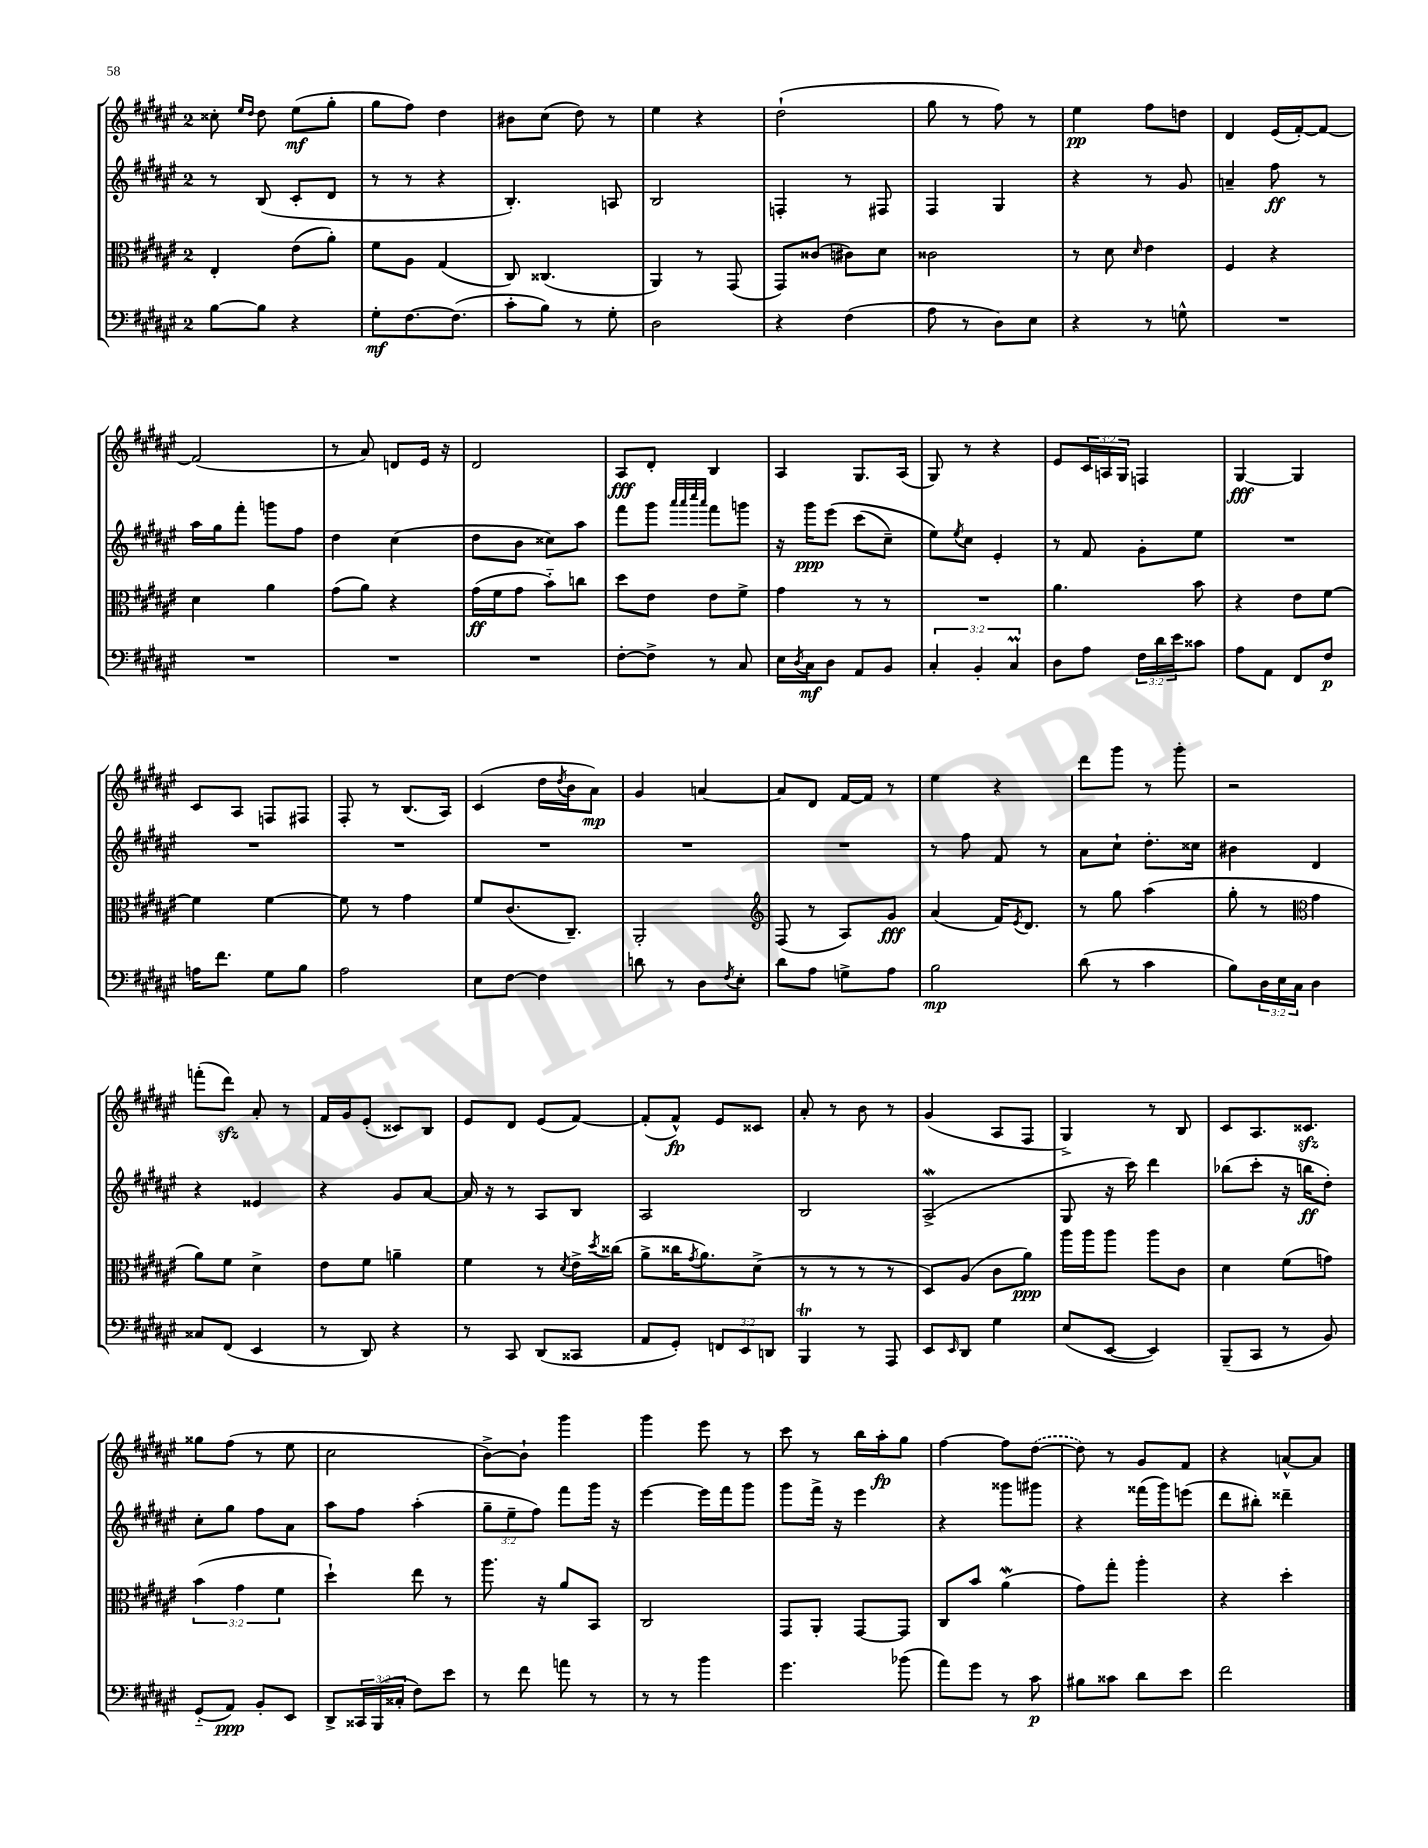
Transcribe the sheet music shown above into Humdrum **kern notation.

**kern	**dynam	**kern	**dynam	**kern	**dynam	**kern	**dynam
*part4	*part4	*part3	*part3	*part2	*part2	*part1	*part1
*staff4	*staff4	*staff3	*staff3	*staff2	*staff2	*staff1	*staff1
*clefF4	*	*clefC3	*	*clefG2	*	*clefG2	*
*k[f#c#g#d#a#e#]	*	*k[f#c#g#d#a#e#]	*	*k[f#c#g#d#a#e#]	*	*k[f#c#g#d#a#e#]	*
*M2/4	*	*M2/4	*	*M2/4	*	*M2/4	*
=24	=24	=24	=24	=24	=24	=24	=24
[8B\L	.	4E#'/	.	8r	.	8cc##X'\	.
.	.	.	.	.	.	16qqee#/LL	.
.	.	.	.	.	.	16qqdd#/JJ	.
8B\J]	.	.	.	(8B/	.	8dd#\	.
4r	.	(8e#\L	.	8c#'/L	.	(8ee#\L	mf
.	.	8a#'\J)	.	8d#/J	.	8gg#'\J	.
=25	=25	=25	=25	=25	=25	=25	=25
8G#'\L	mf	8f#\L	.	8r	.	8gg#\L	.
[8.F#\	.	8A#\J	.	8r	.	8ff#\J)	.
.	.	(4G#/	.	4r	.	4dd#\	.
(8.F#\J]	.	.	.	.	.	.	.
=26	=26	=26	=26	=26	=26	=26	=26
8c#'\L	.	8C#/)	.	4.B'/)	.	8b#X\L	.
8B\J)	.	(4.C##X/	.	.	.	(8cc#\J	.
8r	.	.	.	.	.	8dd#\)	.
8G#'\	.	.	.	8An/	.	8r	.
=27	=27	=27	=27	=27	=27	=27	=27
2D#\	.	4AA#/)	.	2B/	.	4ee#\	.
.	.	8r	.	.	.	4r	.
.	.	(8GG#/	.	.	.	.	.
=28	=28	=28	=28	=28	=28	=28	=28
4r	.	8GG#/L)	.	4Fn'/	.	(2dd#`\	.
.	.	(8c##X/J	.	.	.	.	.
(4F#\	.	8c#X\L)	.	8r	.	.	.
.	.	8d#\J	.	8F#X/	.	.	.
=29	=29	=29	=29	=29	=29	=29	=29
8A#\	.	2c##X\	.	4F#/	.	8gg#\	.
8r	.	.	.	.	.	8r	.
8D#\L)	.	.	.	4G#/	.	8ff#\)	.
8E#\J	.	.	.	.	.	8r	.
=30	=30	=30	=30	=30	=30	=30	=30
4r	.	8r	.	4r	.	4ee#\	pp
.	.	8d#\	.	.	.	.	.
.	.	16qqd#/	.	.	.	.	.
8r	.	4e#\	.	8r	.	8ff#\L	.
8Gn^^\	.	.	.	8g#/	.	8ddn\J	.
=31	=31	=31	=31	=31	=31	=31	=31
2r	.	4F#/	.	4an~/	.	4d#/	.
.	.	4r	.	8ff#\	ff	(16e#/LL	.
.	.	.	.	.	.	[16f#'/J)	.
.	.	.	.	8r	.	8f#/J_	.
!!LO:LB:g=z
=32	=32	=32	=32	=32	=32	=32	=32
2r	.	4d#\	.	16aa#\LL	.	(2f#/]	.
.	.	.	.	16gg#\J	.	.	.
.	.	.	.	8fff#'\J	.	.	.
.	.	4a#\	.	8gggn\L	.	.	.
.	.	.	.	8ff#\J	.	.	.
=33	=33	=33	=33	=33	=33	=33	=33
2r	.	(8g#\L	.	4dd#\	.	8r	.
.	.	8a#\J)	.	.	.	8a#/)	.
.	.	4r	.	(4cc#\	.	8dn/L	.
.	.	.	.	.	.	16e#/Jk	.
.	.	.	.	.	.	16r	.
=34	=34	=34	=34	=34	=34	=34	=34
2r	.	(16g#\LL	ff	8dd#\L	.	2d#/	.
.	.	16f#\J	.	.	.	.	.
.	.	8g#\J	.	8b\J	.	.	.
.	.	8b\L)	.	8cc##X\L)	.	.	.
.	.	8ccn\J	.	8aa#\J	.	.	.
=35	=35	=35	=35	=35	=35	=35	=35
[8F#'\L	.	8dd#\L	.	8fff#\L	.	8A#/L	fff
8F#^\J]	.	8e#\J	.	8ggg#\J	.	8d#'/J	.
.	.	.	.	32qqaaa#/LLL	.	.	.
.	.	.	.	32qqaaa#/	.	.	.
.	.	.	.	32qqcccc#/	.	.	.
.	.	.	.	32qqaaa#/JJJ	.	.	.
8r	.	8e#\L	.	8fff#\L	.	4B/	.
8C#/	.	8f#^\J	.	8gggn\J	.	.	.
=36	=36	=36	=36	=36	=36	=36	=36
16E#\LL	.	4g#\	.	16r	.	4A#/	.
8qD#/	.	.	.	.	.	.	.
16C#\J	mf	.	.	16ggg#\KL	ppp	.	.
8D#\J	.	.	.	(8eee#\J	.	.	.
8AA#/L	.	8r	.	(8ccc#\L	.	8.G#/L	.
8BB/J	.	8r	.	8cc#~\J)	.	.	.
.	.	.	.	.	.	(16A#/Jk	.
=37	=37	=37	=37	=37	=37	=37	=37
6C#'/	.	2r	.	8ee#\L)	.	8G#/)	.
.	.	.	.	8qee#/	.	.	.
.	.	.	.	8cc#\J	.	8r	.
6BB'/	.	.	.	.	.	.	.
.	.	.	.	4e#'/	.	4r	.
6C#M/	.	.	.	.	.	.	.
=38	=38	=38	=38	=38	=38	=38	=38
8D#\L	.	4.a#\	.	8r	.	8e#/L	.
8A#\J	.	.	.	8f#/	.	24c#/L	.
.	.	.	.	.	.	24An/	.
.	.	.	.	.	.	24G#/JJ	.
24F#\LL	.	.	.	8g#'\L	.	4Fn/	.
24d#\	.	.	.	.	.	.	.
24e#\J	.	.	.	.	.	.	.
8c##X\J	.	8b\	.	8ee#\J	.	.	.
=39	=39	=39	=39	=39	=39	=39	=39
8A#\L	.	4r	.	2r	.	[4G#/	fff
8AA#\J	.	.	.	.	.	.	.
8FF#/L	.	8e#\L	.	.	.	4G#/]	.
8F#/J	p	[8f#\J	.	.	.	.	.
!!LO:LB:g=z
=40	=40	=40	=40	=40	=40	=40	=40
16An\KL	.	4f#\]	.	2r	.	8c#/L	.
8.f#\J	.	.	.	.	.	.	.
.	.	.	.	.	.	8A#/J	.
8G#\L	.	[4f#\	.	.	.	8Fn/L	.
8B\J	.	.	.	.	.	8F#X/J	.
=41	=41	=41	=41	=41	=41	=41	=41
2A#\	.	8f#\]	.	2r	.	8F#'/	.
.	.	8r	.	.	.	8r	.
.	.	4g#\	.	.	.	(8.B/L	.
.	.	.	.	.	.	16A#/Jk)	.
=42	=42	=42	=42	=42	=42	=42	=42
8E#\L	.	8f#/L	.	2r	.	(4c#/	.
[8F#\J	.	(8.c#/	.	.	.	.	.
4F#\]	.	.	.	.	.	16dd#\LL	.
.	.	.	.	.	.	8qdd#/	.
.	.	8.C#~/J)	.	.	.	16b\J	.
.	.	.	.	.	.	8a#\J)	mp
=43	=43	=43	=43	=43	=43	=43	=43
8dn\	.	2AA#'/	.	2r	.	4g#/	.
8r	.	.	.	.	.	.	.
8D#\L	.	.	.	.	.	[4an/	.
8qF#/	.	.	.	.	.	.	.
8E#'\J	.	.	.	.	.	.	.
=44	=44	=44	=44	=44	=44	=44	=44
*	*	*clefG2	*	*	*	*	*
8d#\L	.	(8F#/	.	2r	.	8a/L]	.
8A#\J	.	8r	.	.	.	8d#/J	.
8Gn^\L	.	8A#/L)	.	.	.	[16f#/LL	.
.	.	.	.	.	.	16f#/JJ]	.
8A#\J	.	8g#/J	fff	.	.	8r	.
=45	=45	=45	=45	=45	=45	=45	=45
2B\	mp	(4a#/	.	8r	.	4ee#\	.
.	.	.	.	8ff#\	.	.	.
.	.	16f#/KL)	.	8f#/	.	4r	.
.	.	8qe#/	.	.	.	.	.
.	.	8.d#/J	.	.	.	.	.
.	.	.	.	8r	.	.	.
=46	=46	=46	=46	=46	=46	=46	=46
(8d#\	.	8r	.	8a#\L	.	8ddd#\L	.
8r	.	8gg#\	.	8cc#`\J	.	8ggg#\J	.
4c#\	.	(4aa#\	.	8.dd#'\L	.	8r	.
.	.	.	.	.	.	8ggg#'\	.
.	.	.	.	16cc##X\Jk	.	.	.
=47	=47	=47	=47	=47	=47	=47	=47
8B\L)	.	8gg#'\	.	4b#X\	.	2r	.
24D#\L	.	8r	.	.	.	.	.
24E#\	.	.	.	.	.	.	.
24C#\JJ	.	.	.	.	.	.	.
*	*	*clefC3	*	*	*	*	*
4D#\	.	4g#\	.	4d#/	.	.	.
!!LO:LB:g=z
=48	=48	=48	=48	=48	=48	=48	=48
8C##X/L	.	8a#\L)	.	4r	.	(8fffn'\L	.
(8FF#/J	.	8f#\J	.	.	.	8ddd#zz\J)	.
4EE#/	.	4d#^\	.	4e##X/	.	8a#'/	.
.	.	.	.	.	.	8r	.
=49	=49	=49	=49	=49	=49	=49	=49
8r	.	8e#\L	.	4r	.	16f#/LL	.
.	.	.	.	.	.	16g#/J	.
8DD#/)	.	8f#\J	.	.	.	(8e#'/J	.
4r	.	4an~\	.	8g#/L	.	8c##X/L)	.
.	.	.	.	[8a#/J	.	8B/J	.
=50	=50	=50	=50	=50	=50	=50	=50
8r	.	4f#\	.	16a#/]	.	8e#/L	.
.	.	.	.	16r	.	.	.
8CC#/	.	.	.	8r	.	8d#/J	.
(8DD#/L	.	8r	.	8A#/L	.	(8e#/L	.
.	.	8qd#/	.	.	.	.	.
8CC##X/J	.	16e#^\LL	.	8B/J	.	[8f#/J)	.
.	.	8qdd#/	.	.	.	.	.
.	.	(16cc##X\JJ	.	.	.	.	.
=51	=51	=51	=51	=51	=51	=51	=51
8AA#/L	.	8a#^\L	.	2A#/	.	(8f#'/L]	.
8GG#'/J)	.	16cc##X\K	.	.	.	8f#^^/J)	fp
.	.	8qg#/	.	.	.	.	.
.	.	8.a#\)	.	.	.	.	.
12FFn/L	.	.	.	.	.	8e#/L	.
12EE#/	.	.	.	.	.	.	.
.	.	(8d#^\J	.	.	.	8c##X/J	.
12DDn/J	.	.	.	.	.	.	.
=52	=52	=52	=52	=52	=52	=52	=52
4BBBT/	.	8r	.	2B/	.	8a#'/	.
.	.	8r	.	.	.	8r	.
8r	.	8r	.	.	.	8b\	.
8AAA#/	.	8r	.	.	.	8r	.
=53	=53	=53	=53	=53	=53	=53	=53
8EE#/L	.	8D#/L)	.	(2A#W^/	.	(4g#/	.
16qqEE#/	.	.	.	.	.	.	.
8DD#/J	.	(8A#/J	.	.	.	.	.
4G#\	.	8c#\L	.	.	.	8A#/L	.
.	.	8a#\J)	ppp	.	.	8F#/J	.
=54	=54	=54	=54	=54	=54	=54	=54
(8E#/L	.	16aa#\LL	.	8G#/	.	4G#^/)	.
.	.	16aa#\J	.	.	.	.	.
[8EE#/J	.	8aa#\J	.	16r	.	.	.
.	.	.	.	16ccc#\)	.	.	.
4EE#/])	.	8aa#\L	.	4ddd#\	.	8r	.
.	.	8c#\J	.	.	.	8B/	.
=55	=55	=55	=55	=55	=55	=55	=55
(8BBB~/L	.	4d#\	.	(8bb-X\L	.	8c#/L	.
8CC#/J	.	.	.	8ccc#'\J	.	8.A#/	.
8r	.	(8f#\L	.	16r	.	.	.
.	.	.	.	16bbn\KL	ff	8.c##Xzz/J	.
8BB/)	.	8gn\J)	.	8dd#'\J)	.	.	.
!!LO:LB:g=z
=56	=56	=56	=56	=56	=56	=56	=56
(8GG#/L	.	(6b\	.	8cc#'\L	.	8gg##X\L	.
8AA#/J)	ppp	.	.	8gg#\J	.	(8ff#\J	.
.	.	6g#\	.	.	.	.	.
8BB'/L	.	.	.	8ff#\L	.	8r	.
.	.	6f#\	.	.	.	.	.
8EE#/J	.	.	.	8a#\J	.	8ee#\	.
=57	=57	=57	=57	=57	=57	=57	=57
8DD#^/L	.	4dd#`\)	.	8aa#\L	.	2cc#\	.
24CC##X/L	.	.	.	8ff#\J	.	.	.
(24BBB/	.	.	.	.	.	.	.
24C##X'/JJ	.	.	.	.	.	.	.
8F#\L)	.	8ee#\	.	(4aa#'\	.	.	.
8e#\J	.	8r	.	.	.	.	.
=58	=58	=58	=58	=58	=58	=58	=58
8r	.	8.aa#\	.	12gg#~\L	.	[8b^\L)	.
.	.	.	.	12ee#~\	.	.	.
8f#\	.	.	.	.	.	8b`\J]	.
.	.	.	.	12ff#\J)	.	.	.
.	.	16r	.	.	.	.	.
8an\	.	8a#/L	.	8fff#\L	.	4ggg#\	.
8r	.	8BB/J	.	16ggg#\Jk	.	.	.
.	.	.	.	16r	.	.	.
=59	=59	=59	=59	=59	=59	=59	=59
8r	.	2C#/	.	[4eee#\	.	4ggg#\	.
8r	.	.	.	.	.	.	.
4b\	.	.	.	16eee#\LL]	.	8eee#\	.
.	.	.	.	16fff#\J	.	.	.
.	.	.	.	8ggg#\J	.	8r	.
=60	=60	=60	=60	=60	=60	=60	=60
4.g#\	.	8GG#/L	.	8ggg#\L	.	8ccc#\	.
.	.	8AA#'/J	.	16fff#^\Jk	.	8r	.
.	.	.	.	16r	.	.	.
.	.	[8GG#/L	.	4eee#\	.	16bb\LL	.
.	.	.	.	.	.	16aa#'\J	fp
(8b-X\	.	8GG#/J]	.	.	.	8gg#\J	.
=61	=61	=61	=61	=61	=61	=61	=61
8a#\L)	.	8C#/L	.	4r	.	[4ff#\	.
8g#\J	.	8b/J	.	.	.	.	.
8r	.	(4a#W\	.	8ggg##X\L	.	8ff#\L]	.
8c#\	p	.	.	8ggg#X\J	.	([8dd#\J	.
=62	=62	=62	=62	=62	=62	=62	=62
8B#X\L	.	8g#\L)	.	4r	.	8dd#\])	.
8c##X\J	.	8gg#'\J	.	.	.	8r	.
8d#\L	.	4aa#'\	.	(16fff##X\LL	.	8g#/L	.
.	.	.	.	16ggg#\J)	.	.	.
8e#\J	.	.	.	(8eeen\J	.	8f#/J	.
=63	=63	=63	=63	=63	=63	=63	=63
2f#\	.	4r	.	8ddd#\L	.	4r	.
.	.	.	.	8bb#X'\J)	.	.	.
.	.	4dd#'\	.	4ddd##X~\	.	[8an^^/L	.
.	.	.	.	.	.	8a/J]	.
==	==	==	==	==	==	==	==
*-	*-	*-	*-	*-	*-	*-	*-
